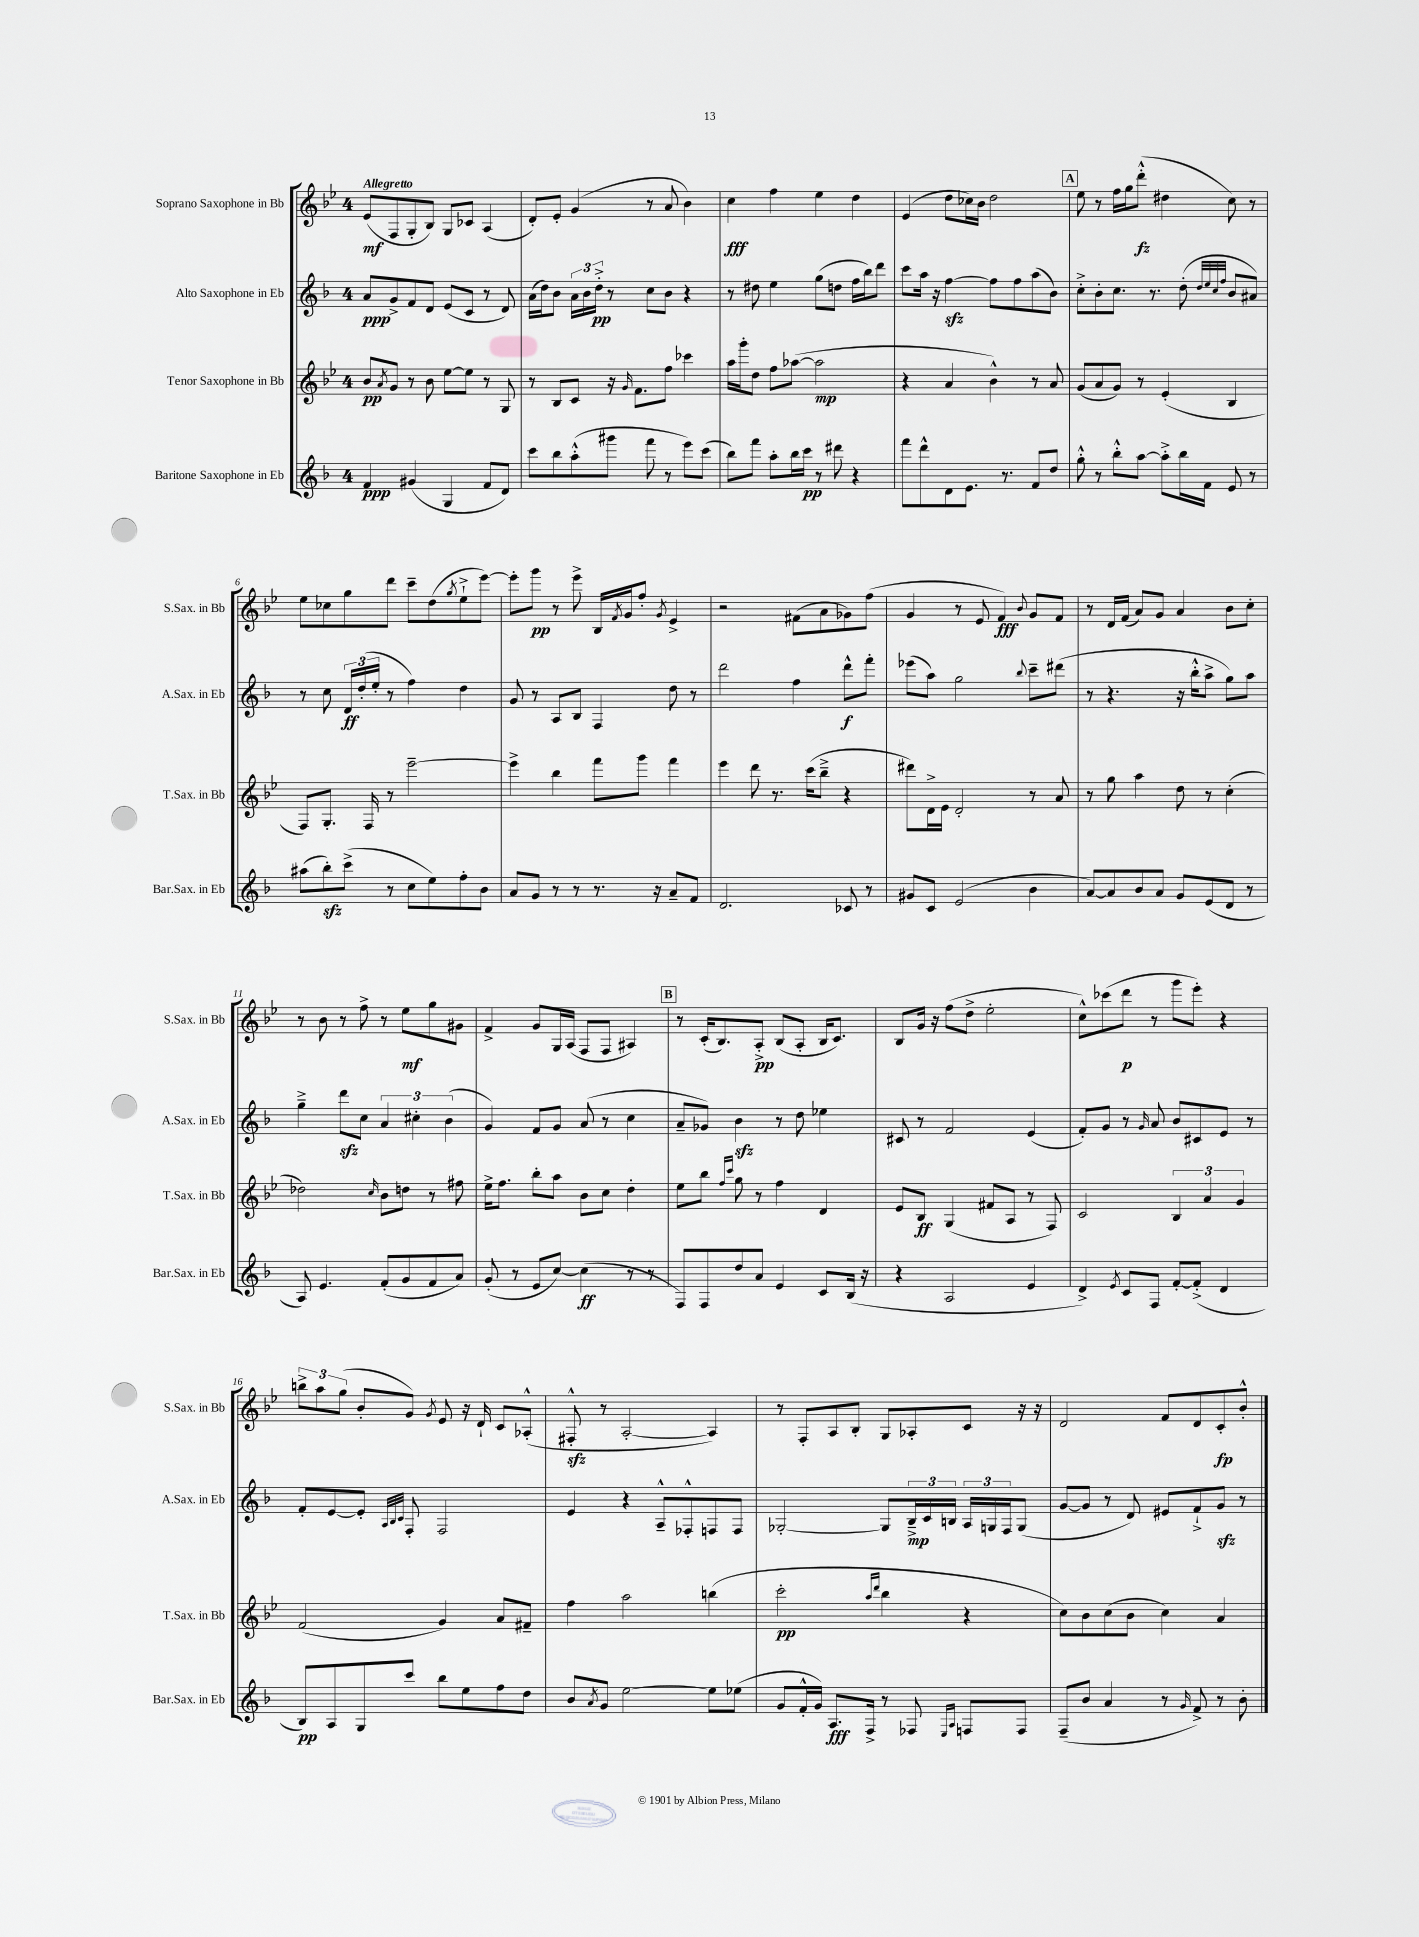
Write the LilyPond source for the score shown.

<<
\new StaffGroup <<
\new Staff = "s0" \with { instrumentName = "Soprano Saxophone in Bb" shortInstrumentName = "S.Sax. in Bb" } {
    \clef treble \key bes \major \once \override Staff.TimeSignature.style = #'single-digit \time 4/4 \tempo "Allegretto"
    ees'8\mf( f8 g8-. bes8) g8 ces'8 a4( |
    d'8-.) ees'8-. g'4( r8 a'8 bes'4) |
    c''4\fff f''4 ees''4 d''4 |
    ees'4( d''8 ces''16) bes'16 d''2 |
    \mark \markup { \box "A" } ees''8 r8 f''16 g''16 d'''8-.-^\fz( dis''4 c''8) r8 |
    ees''8 ces''8 g''8 d'''8 c'''8-- d''8( \acciaccatura { g''8 } ees''8-!-> ees'''8~) |
    ees'''8-. g'''8\pp r8 ees'''8-> bes16 \acciaccatura { f'8 } g'16 f''8-. \acciaccatura { g'8 } ees'4-> |
    r2 fis'8( a'8 ges'8) f''8( |
    g'4 r8 ees'8 f'4\fff) \appoggiatura { bes'8 } g'8 f'8 |
    r8 d'16 f'16( a'8) g'8 a'4 bes'8 c''8-. |
    r8 bes'8 r8 f''8-> r8 ees''8\mf g''8 gis'8 |
    f'4-> g'8 g16 a16( f8 f8 ais4) |
    \mark \markup { \box "B" } r8 c'16-.( bes8.) a8-.->\pp bes8( a8-. bes16 c'8.) |
    bes8 g'16 r16 f''8( d''8-> ees''2-. |
    c''8-^) ces'''8( d'''8\p r8 g'''8 ees'''8-.) r4 |
    \tuplet 3/2 { b''8-> a''8 g''8( } bes'8-. g'8) \acciaccatura { g'8 } ees'8 r16 d'16-! c'8 aes8-.-^( |
    fis8-.-^\sfz r8 a2~-. a4) |
    r8 f8-. a8 bes8-. g8 aes8-. c'8 r16 r16 |
    d'2 f'8 d'8 c'8-.\fp bes'8-.-^ \bar "|." |
}
\new Staff = "s1" \with { instrumentName = "Alto Saxophone in Eb" shortInstrumentName = "A.Sax. in Eb" } {
    \clef treble \key f \major \once \override Staff.TimeSignature.style = #'single-digit \time 4/4
    a'8\ppp g'8-> f'8 d'8 e'8( c'8 r8 d'8) |
    a'16( d''16) bes'8 \tuplet 3/2 { a'16 bes'16 d''16-.->\pp } r8 c''8 bes'8 r4 |
    r8 dis''8 e''4 g''8( d''8 f''16 bes''16) d'''8 |
    c'''8 a''16 r16 f''4~\sfz f''8 f''8 a''8( bes'8) |
    \mark \markup { \box "A" } c''8-.-> bes'8-. c''8. r8. d''8-.( \grace { d''32 e''32 c''32 f''32 } bes'8 ais'8) |
    r8 c''8 \tuplet 3/2 { d'16\ff d''16-.( e''16-. } r8 f''4) d''4 |
    g'8 r8 a8 bes8 f4 d''8 r8 |
    d'''2 f''4 d'''8-^\f f'''8-. |
    ees'''8( a''8) g''2 \appoggiatura { bes''8 } c'''8-- dis'''8( |
    r8 r4. r16 bes''16-.-^ a''8-> g''8) a''8 |
    g''4---> d'''8\sfz c''8 \tuplet 3/2 { a'4 cis''4-. bes'4( } |
    g'4) f'8 g'8 a'8( r8 c''4 |
    \mark \markup { \box "B" } a'8-- ges'8) bes'4\sfz r8 d''8 ees''4 |
    cis'8 r8 f'2 e'4( |
    f'8-.) g'8 r8 \grace { g'16 } a'8 bes'8 cis'8 e'8 r8 |
    f'8-. e'8~ e'8-. \grace { a32 bes32 c'32 } f8-. f2 |
    e'4 r4 a8---^ fes8-.-^ f8 f8 |
    ges2~-. ges8 \tuplet 3/2 { bes16--->\mp c'16 b16 } \tuplet 3/2 { a16 g16 f16 } g8( |
    g'8~ g'8 r8 d'8) eis'8 f'8-!-> g'8\sfz r8 \bar "|." |
}
\new Staff = "s2" \with { instrumentName = "Tenor Saxophone in Bb" shortInstrumentName = "T.Sax. in Bb" } {
    \clef treble \key bes \major \once \override Staff.TimeSignature.style = #'single-digit \time 4/4
    bes'8\pp \acciaccatura { a'8 } g'8 r8 bes'8 ees''8~ ees''8 r8 g8 |
    r8 bes8 c'8 r16 \grace { g'16 } f'8. f''8 ces'''4 |
    a''16 g'''16-. d''8 f''8 aes''8~( aes''2\mp |
    r4 a'4 bes'4-^) r8 a'8 |
    \mark \markup { \box "A" } g'8( a'8 g'8) r8 ees'4-.( bes4 |
    f8) g8.-. f16 r8 ees'''2~-- |
    ees'''4-> bes''4 f'''8 g'''8 f'''4 |
    ees'''4 d'''8 r8. c'''16( bes''8---> r4 |
    dis'''8) d'16-> ees'16 d'2-. r8 a'8 |
    r8 g''8 a''4 d''8 r8 c''4-.( |
    des''2) \grace { c''16 } bes'8 d''8 r8 fis''8 |
    ees''16-> f''8. bes''8-. a''8 bes'8 c''8 d''4-. |
    \mark \markup { \box "B" } ees''8 bes''8 \grace { f''16 c'''16 } g''8 r8 f''4 d'4 |
    ees'8 bes8\ff g4( fis'8 a8 r8 f8) |
    c'2 \tuplet 3/2 { bes4 a'4 g'4 } |
    f'2( g'4) a'8 fis'8-- |
    f''4 a''2 b''4( |
    c'''2-.\pp \grace { a''16 d'''16 } bes''4 r4 |
    c''8) bes'8 c''8( bes'8 c''4) a'4 \bar "|." |
}
\new Staff = "s3" \with { instrumentName = "Baritone Saxophone in Eb" shortInstrumentName = "Bar.Sax. in Eb" } {
    \clef treble \key f \major \once \override Staff.TimeSignature.style = #'single-digit \time 4/4
    f'4\ppp gis'4( g4 f'8 d'8) |
    c'''8 bes''8 a''8-.-^( gis'''8 f'''8 r8 e'''8) c'''8( |
    bes''8) f'''8 a''8-. bes''16 c'''16\pp r8 dis'''8 r4 |
    f'''8 d'''8-^ d'8 e'8. r8. f'8 d''8 |
    \mark \markup { \box "A" } g''8-.-^ r8 bes''8-.-^ a''8~ a''8-.-> bes''16 f'16 e'8 r8 |
    ais''8( bes''8-.\sfz) c'''8->( r8 c''8 e''8) f''8-. bes'8 |
    a'8 g'8 r8 r8 r8. r16 a'8-- f'8 |
    d'2. ces'8 r8 |
    gis'8 c'8 e'2( bes'4 |
    a'8~) a'8 bes'8 a'8 g'8 e'8( d'8 r8 |
    a8) e'4. f'8-.( g'8 f'8 a'8) |
    g'8-.( r8 e'8 c''8~) c''4\ff( r8 r8 |
    \mark \markup { \box "B" } f8) f8 d''8 a'8 e'4 c'8 bes16( r16 |
    r4 a2 e'4 |
    d'4->) \acciaccatura { e'8 } c'8 f8 f'8~-. f'8-.->( d'4 |
    bes8\pp) a8 g8 c'''8 bes''8 e''8 f''8 d''8 |
    bes'8 \acciaccatura { a'8 } g'8 e''2~ e''8 ees''8( |
    g'8 f'16-.-^ g'16) a8.\fff f16-> r8 fes8 \grace { e16 a16 } f8 f8 |
    f8--( bes'8 a'4 r8 \grace { g'16 } f'8->) r8 bes'8-. \bar "|." |
}
>>
>>
